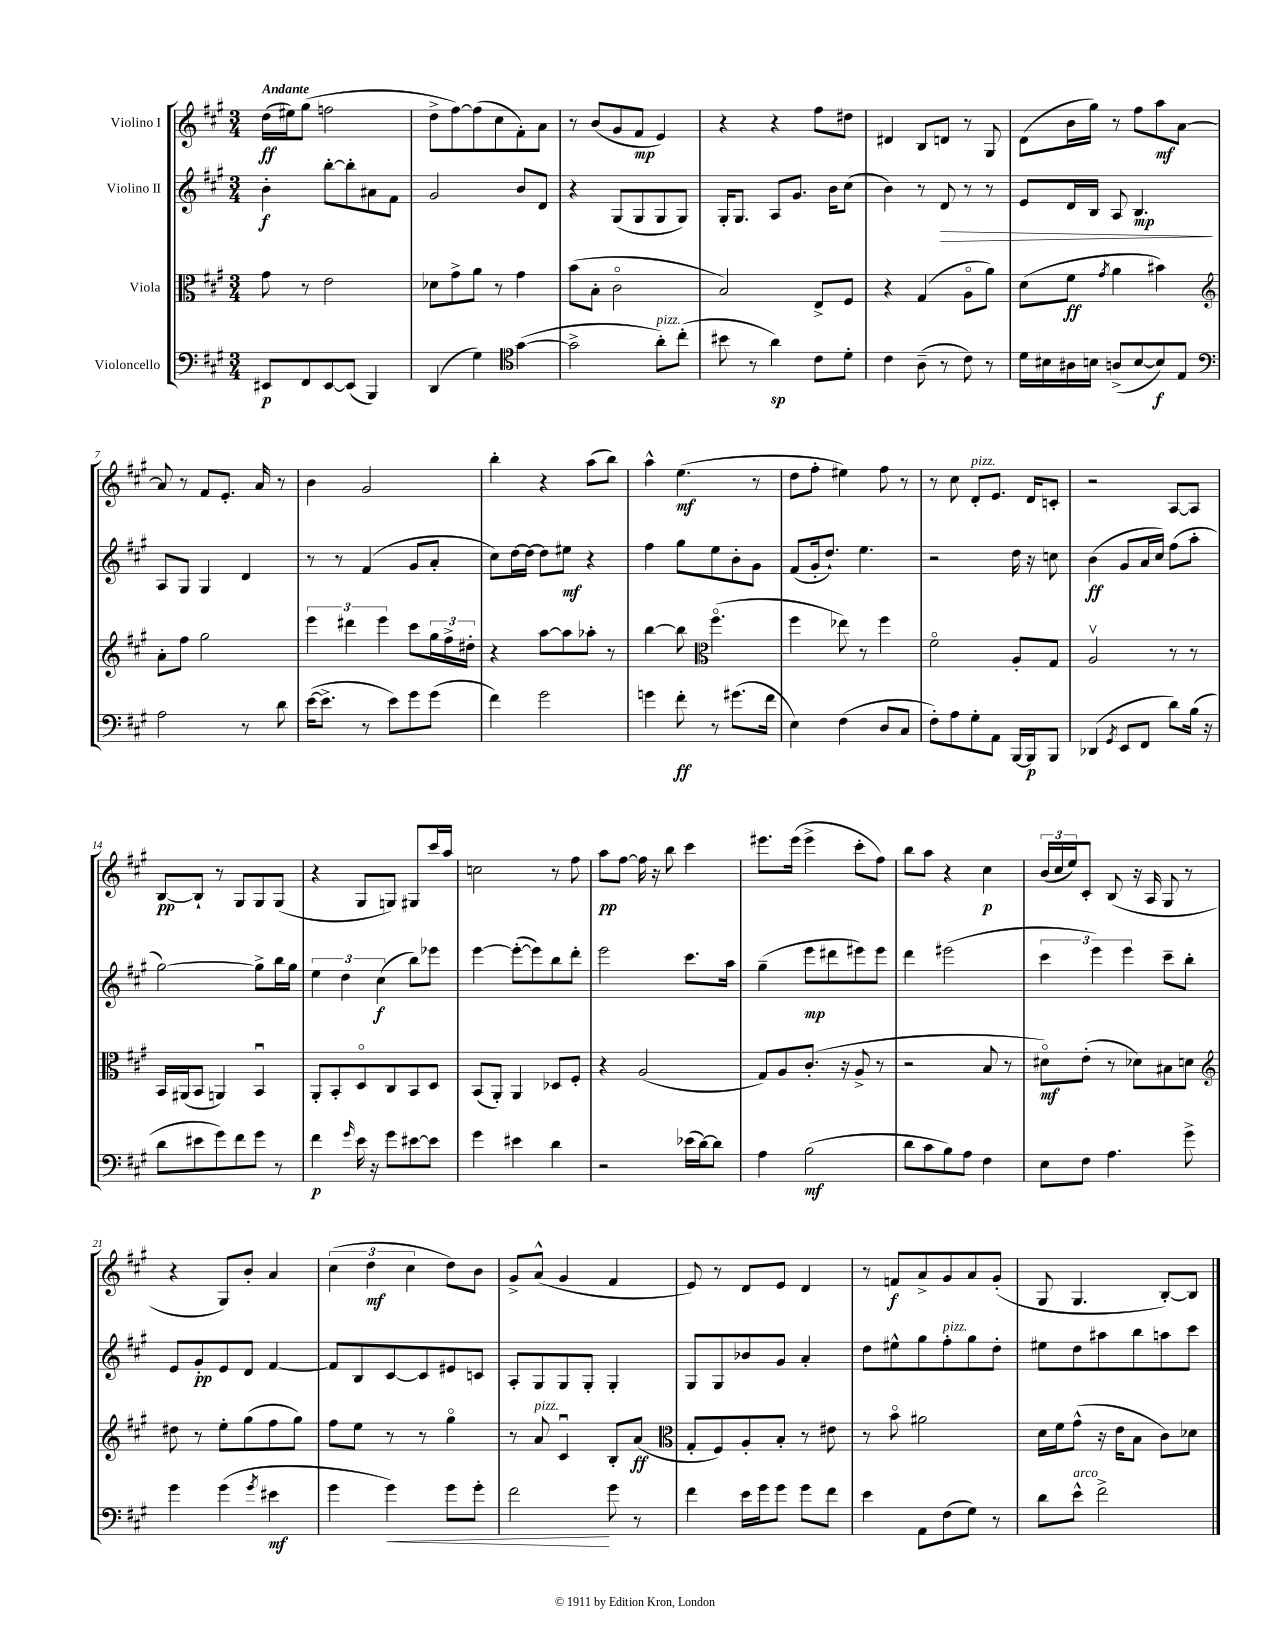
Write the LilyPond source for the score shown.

<<
\new StaffGroup <<
\new Staff = "s0" \with { instrumentName = "Violino I" } {
    \clef treble \key a \major \numericTimeSignature \time 3/4 \tempo "Andante"
    d''16\ff( eis''16) gis''8( f''2 |
    d''8-> fis''8~) fis''8( cis''8 fis'8-.) a'8 |
    r8 b'8( gis'8 fis'8\mp e'4) |
    r4 r4 fis''8 dis''8 |
    dis'4 b8 d'8 r8 gis8 |
    d'8( b'16 gis''16) r8 fis''8 a''8\mf a'8~ |
    a'8 r8 fis'8 e'8.-. a'16 r8 |
    b'4 gis'2 |
    b''4-. r4 a''8( b''8) |
    a''4-^ e''4.\mf( r8 |
    d''8 fis''8-. eis''4) fis''8 r8 |
    r8 cis''8 d'8-.^\markup { \italic "pizz." } e'8. d'16 c'8-. |
    r2 a8~ a8 |
    b8~\pp b8-! r8 gis8 gis8 gis8( |
    r4 gis8 g8) gis8 cis'''16 a''16 |
    c''2 r8 fis''8 |
    a''8\pp fis''8~ fis''16 r16 b''8 cis'''4 |
    eis'''8. eis'''16( eis'''4-> cis'''8-. fis''8) |
    b''8 a''8 r4 cis''4\p |
    \tuplet 3/2 { b'16( cis''16 e''16) } cis'8-. b8( r16 a16 gis8 r8 |
    r4 gis8) b'8-. a'4 |
    \tuplet 3/2 { cis''4( d''4\mf cis''4 } d''8) b'8 |
    gis'8-> a'8-^( gis'4 fis'4 |
    e'8) r8 d'8 e'8 d'4 |
    r8 f'8\f a'8-> gis'8 a'8 gis'8-.( |
    gis8 gis4. b8~-.) b8 \bar "|." |
}
\new Staff = "s1" \with { instrumentName = "Violino II" } {
    \clef treble \key a \major \numericTimeSignature \time 3/4
    b'4-.\f b''8~-. b''8-. ais'8 fis'8 |
    gis'2 b'8 d'8 |
    r4 gis8( gis8 gis8 gis8) |
    gis16-. gis8. a8 gis'8. b'16 cis''8( |
    b'4) r8 d'8\> r8 r8 |
    e'8 d'16 b16 a8 b4.\mp\! |
    a8 gis8 gis4 d'4 |
    r8 r8 fis'4( gis'8 a'8-. |
    cis''8) d''16~ d''16~ d''8 eis''8\mf r4 |
    fis''4 gis''8 e''8 b'8-. gis'8 |
    fis'8( gis'16-. d''8.-!) e''4. |
    r2 d''16 r16 c''8 |
    b'4\ff( gis'8 a'16 cis''16) fis''8( a''8-. |
    gis''2~) gis''8-> b''16 gis''16 |
    \tuplet 3/2 { e''4 d''4 cis''4\f( } b''8) ees'''8 |
    e'''4~ e'''8~-.( e'''8) b''8 d'''8-. |
    e'''2 cis'''8. a''16 |
    gis''4--( e'''8\mp dis'''8 eis'''8) eis'''8 |
    d'''4 eis'''2( |
    \tuplet 3/2 { cis'''4 e'''4) e'''4 } cis'''8-- b''8-. |
    e'8 gis'8-.\pp e'8 d'8 fis'4~ |
    fis'8 b8 cis'8~ cis'8 eis'8 c'8 |
    a8-. gis8 gis8 gis8-. gis4-. |
    gis8 gis8 bes'8 gis'8 a'4-. |
    d''8 eis''8-^ gis''8 fis''8-.^\markup { \italic "pizz." } gis''8 d''8-. |
    eis''8 d''8 ais''8 b''8 a''8 cis'''8 \bar "|." |
}
\new Staff = "s2" \with { instrumentName = "Viola" } {
    \clef alto \key a \major \numericTimeSignature \time 3/4
    gis'8 r8 e'2 |
    des'8 gis'8-> a'8 r8 gis'4 |
    b'8( b8-. cis'2\flageolet |
    b2) e8-> fis8 |
    r4 gis4( a8\flageolet a'8) |
    d'8( fis'8\ff \acciaccatura { gis'8 } a'4 bis'4) |
    \clef treble a'8-. fis''8 gis''2 |
    \tuplet 3/2 { e'''4 dis'''4 e'''4 } cis'''8 \tuplet 3/2 { gis''16 fis''16-> dis''16-. } |
    r4 a''8~ a''8 aes''8-. r8 |
    b''4~ b''8 \clef alto fis''4.\flageolet( |
    fis''4 ees''8) r8 fis''4 |
    fis'2\flageolet a8-. gis8 |
    a2\upbow r8 r8 |
    b,16 ais,16( b,8 a,4) b,4\downbow |
    a,8-. b,8-. d8\flageolet cis8 b,8 d8 |
    b,8( a,8-.) a,4 des8 fis8-. |
    r4 a2( |
    gis8) a8 cis'8.-.( r16 a8-> r8 |
    r2 b8 r8 |
    dis'8\flageolet\mf) e'8-.( r8 des'8) bis8 d'8 |
    \clef treble dis''8 r8 e''8-. gis''8( fis''8 gis''8) |
    fis''8 e''8 r8 r8 gis''4\flageolet |
    r8 a'8^\markup { \italic "pizz." } cis'4\downbow b8-. a'8\ff( |
    \clef alto gis8-. fis8) a8-. b8-. r8 eis'8 |
    r8 b'8\flageolet ais'2 |
    d'16 fis'16 gis'8-^( r16 e'16 b8 cis'8) des'8 \bar "|." |
}
\new Staff = "s3" \with { instrumentName = "Violoncello" } {
    \clef bass \key a \major \numericTimeSignature \time 3/4
    eis,8\p fis,8 eis,8~ eis,8( b,,4) |
    d,4( gis4) \clef tenor gis'4~( |
    gis'2-> a'8-.^\markup { \italic "pizz." }) cis''8-.( |
    bis'8 r8 a'4\sp) cis'8 d'8-. |
    cis'4 a8--( r8 cis'8) r8 |
    d'16 bis16 ais16 b16 a8->( b8~ b8\f) e8 |
    \clef bass a2 r8 d'8 |
    e'16~( e'8.-> r8 e'8) gis'8 gis'8( |
    fis'4) gis'2 |
    g'4 fis'8-.\ff r8 gis'8.( fis'16 |
    e4) fis4( d8 cis8 |
    fis8-.) a8 gis8-. a,8 b,,16~ b,,16\p b,,8 |
    des,4( \acciaccatura { gis,8 } e,8 fis,8 d'8) b16( r16 |
    d'8 eis'8 gis'8) fis'8 gis'8 r8 |
    fis'4\p \grace { gis'16 } e'16 r16 gis'8 eis'8~ eis'8 |
    gis'4 eis'4 d'4 |
    r2 ees'16( d'16~) d'8 |
    a4 b2\mf( |
    d'8 cis'8 b8) a8 fis4 |
    e8 fis8 a4. gis'8-> |
    gis'4 gis'4( \acciaccatura { gis'8 } eis'4\mf |
    gis'4 gis'4\<) gis'8 gis'8-. |
    fis'2\! gis'8 r8 |
    fis'4 e'16 gis'16 gis'8 gis'8 fis'8 |
    e'4 a,8 fis8( gis8) r8 |
    d'8 e'8-^^\markup { \italic "arco" } fis'2-> \bar "|." |
}
>>
>>
